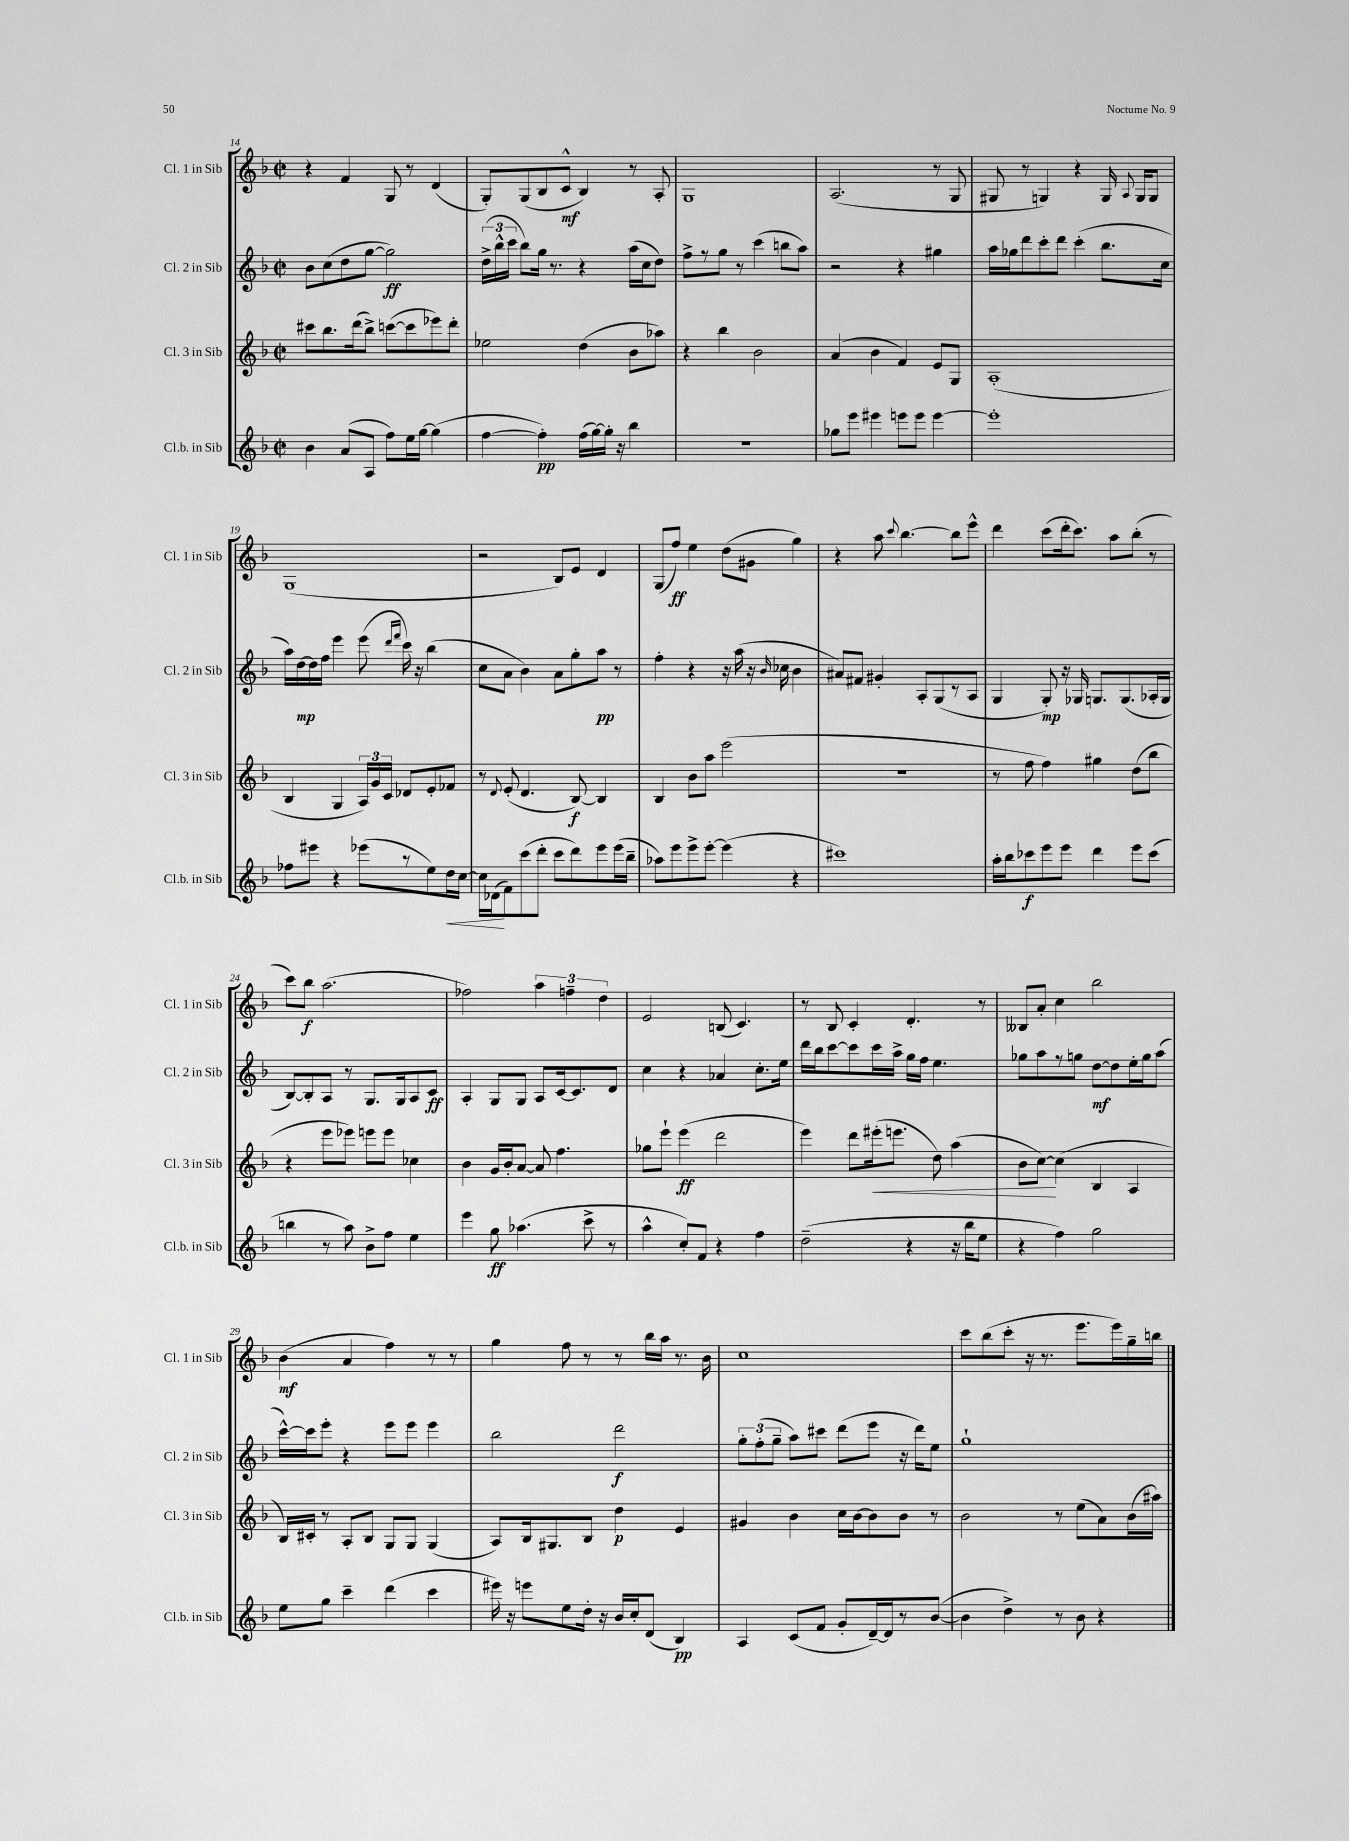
<<
\new StaffGroup <<
\new Staff = "s0" \with { instrumentName = "Cl. 1 in Sib" shortInstrumentName = "Cl. 1 in Sib" } {
    \clef treble \key f \major \defaultTimeSignature \time 2/2
    \autoBeamOff r4 f'4 g8 r8 d'4( |
    g8[-.) g8( bes8 c'8]-^\mf bes4) r8 a8-. |
    g1 |
    a2.( r8 g8 |
    gis8 r8 g4) r4 g16 \appoggiatura { a8 } g16[ g8] |
    g1( |
    r2 bes8[) e'8] d'4 |
    g8[( f''8]\ff) e''4 d''8[( gis'8] g''4) |
    r4 a''8 \appoggiatura { c'''8 } bes''4.~ bes''8[ e'''8]-^ |
    d'''4 c'''8[( d'''16-. c'''8.]) a''8[ bes''8]-.( r8 |
    c'''8[) bes''8]\f a''2.( |
    fes''2) \tuplet 3/2 { a''4 f''4-- d''4 } |
    e'2 b8( c'4.) |
    r8 bes8 c'4-. d'4.-. r8 |
    beses8[ a'8]-. c''4 bes''2 |
    bes'4\mf( a'4 f''4) r8 r8 |
    g''4 f''8 r8 r8 bes''16[ a''16] r8. bes'16 |
    c''1 |
    c'''8[ bes''8( c'''8]-. r16 r8. e'''8.[ e'''16) g''16-- b''16] \bar "|." |
}
\new Staff = "s1" \with { instrumentName = "Cl. 2 in Sib" shortInstrumentName = "Cl. 2 in Sib" } {
    \clef treble \key f \major \defaultTimeSignature \time 2/2
    \autoBeamOff bes'8[ c''8( d''8 g''8]~ g''2\ff) |
    \tuplet 3/2 { d''16[->( bes''16-^ c'''16] } bes''8[) g''16] r8. r4 a''16[( c''16 d''8]) |
    f''8[-> r8 g''8] r8 c'''4( b''8[ a''8]) |
    r2 r4 gis''4 |
    a''16[ ges''16 d'''8 c'''8-. d'''8] c'''4-.( bes''8.[ c''16] |
    a''16[) d''16~\mp d''16 f''16] e'''4 e'''8( \grace { d'''16[ f'''16] } c'''16) r16 bes''4( |
    c''8[ a'8] bes'4) a'8[ g''8-. a''8]\pp r8 |
    f''4-. r4 r16 a''16( r16 \grace { bes'16 } ces''16 bes'4 |
    ais'8[) fis'8] gis'4-. a8[-. g8( r8 a8] |
    g4 g8-.\mp) r16 ges16 g8.[ g8.( aes16-. g16] |
    bes8[~) bes8-. a8] r8 g8.[ g16 a8 c'8]\ff |
    a4-. g8[ g8] a8[ c'16~ c'8. d'8] |
    c''4 r4 aes'4 c''8.[-. e''16] |
    d'''16[ bes''16 c'''8~ c'''8 c'''16 a''16]-> g''16[ f''16] e''4. |
    ges''8[ a''8 r8 g''8] d''8[~\mf d''8 e''16-. g''16 a''8]( |
    c'''16[~-^) c'''16 e'''8]-. r4 e'''8[ e'''8] e'''4 |
    bes''2 d'''2\f |
    \tuplet 3/2 { g''8[-. f''8-.( g''8]-- } a''8[) cis'''8] d'''8[( e'''8] r16 d'''16[) e''8] |
    g''1-! \bar "|." |
}
\new Staff = "s2" \with { instrumentName = "Cl. 3 in Sib" shortInstrumentName = "Cl. 3 in Sib" } {
    \clef treble \key f \major \defaultTimeSignature \time 2/2
    \autoBeamOff cis'''8[ bes''8. d'''16( bes''8]->) c'''8[~( c'''8 ees'''8) d'''8]-. |
    ees''2 d''4( bes'8[ aes''8]) |
    r4 bes''4 bes'2 |
    a'4( bes'4 f'4) e'8[ g8] |
    a1-.( |
    bes4 g4 \tuplet 3/2 { a16[) g'16 c'16] } des'8[ e'8-. fes'8] |
    r8 \appoggiatura { d'8 } e'8-.( d'4. bes8~\f) bes4 |
    bes4 bes'8[ a''8] e'''2( |
    r1 |
    r8 f''8 f''4) gis''4 d''8[( bes''8] |
    r4 e'''8[ ees'''8]) e'''8[ e'''8] ces''4 |
    bes'4 g'16[ bes'16-. a'8]~ a'8 f''4. |
    ges''8[ e'''8]-! e'''4\ff( d'''2 |
    e'''4) d'''8[ eis'''16-.\<( e'''8.] d''8) a''4( |
    bes'8[ c''8]~\!) c''4( bes4 a4 |
    bes16[) cis'16]-. r8 a8[-. bes8] g8[ g8] g4( |
    a8[) bes16 gis8. bes8] d''4\p e'4 |
    gis'4 bes'4 c''16[ bes'16~ bes'8 bes'8] r8 |
    bes'2 r8 e''8[( a'8) bes'16( ais''16]) \bar "|." |
}
\new Staff = "s3" \with { instrumentName = "Cl.b. in Sib" shortInstrumentName = "Cl.b. in Sib" } {
    \clef treble \key f \major \defaultTimeSignature \time 2/2
    \autoBeamOff bes'4 a'8[( a8] f''8[) e''16 g''16]~ g''4( |
    f''4~ f''4-.\pp) f''16[( g''16~) g''16]-. r16 bes''4 |
    R1 |
    ges''8[ e'''8] eis'''4 e'''8[ e'''8] e'''4~ |
    e'''1-. |
    fes''8[ eis'''8] r4 ees'''8[( r8 e''8) d''16\< c''16]~ |
    c''16[ des'16\!( f'8) c'''8( d'''8]-. c'''8[ d'''8) e'''8 e'''16( bes''16]-- |
    aes''8[) e'''8 e'''8-> e'''8]~-. e'''4( r4 |
    cis'''1) |
    a''16[-. bes''16 ces'''8\f e'''8 e'''8] d'''4 e'''8[ ces'''8]( |
    b''4 r8 a''8) bes'8[-> f''8] e''4 |
    e'''4 g''8\ff aes''4.( c'''8-> r8 |
    a''4-^ c''8[-.) f'8] r4 f''4 |
    d''2--( r4 r16 bes''16[ e''8] |
    r4 f''4) g''2 |
    e''8[ g''8] c'''4-- d'''4( c'''4 |
    eis'''16) r16 e'''8[ e''8 d''16]-. r16 bes'16[ c''16-. d'8]( bes4\pp) |
    a4 c'8[( f'8] g'8[-. d'16~--) d'16 r8 bes'8]~( |
    bes'4 d''4->) r8 bes'8 r4 \bar "|." |
}
>>
>>
\layout { \context { \Score currentBarNumber = #14 } }
